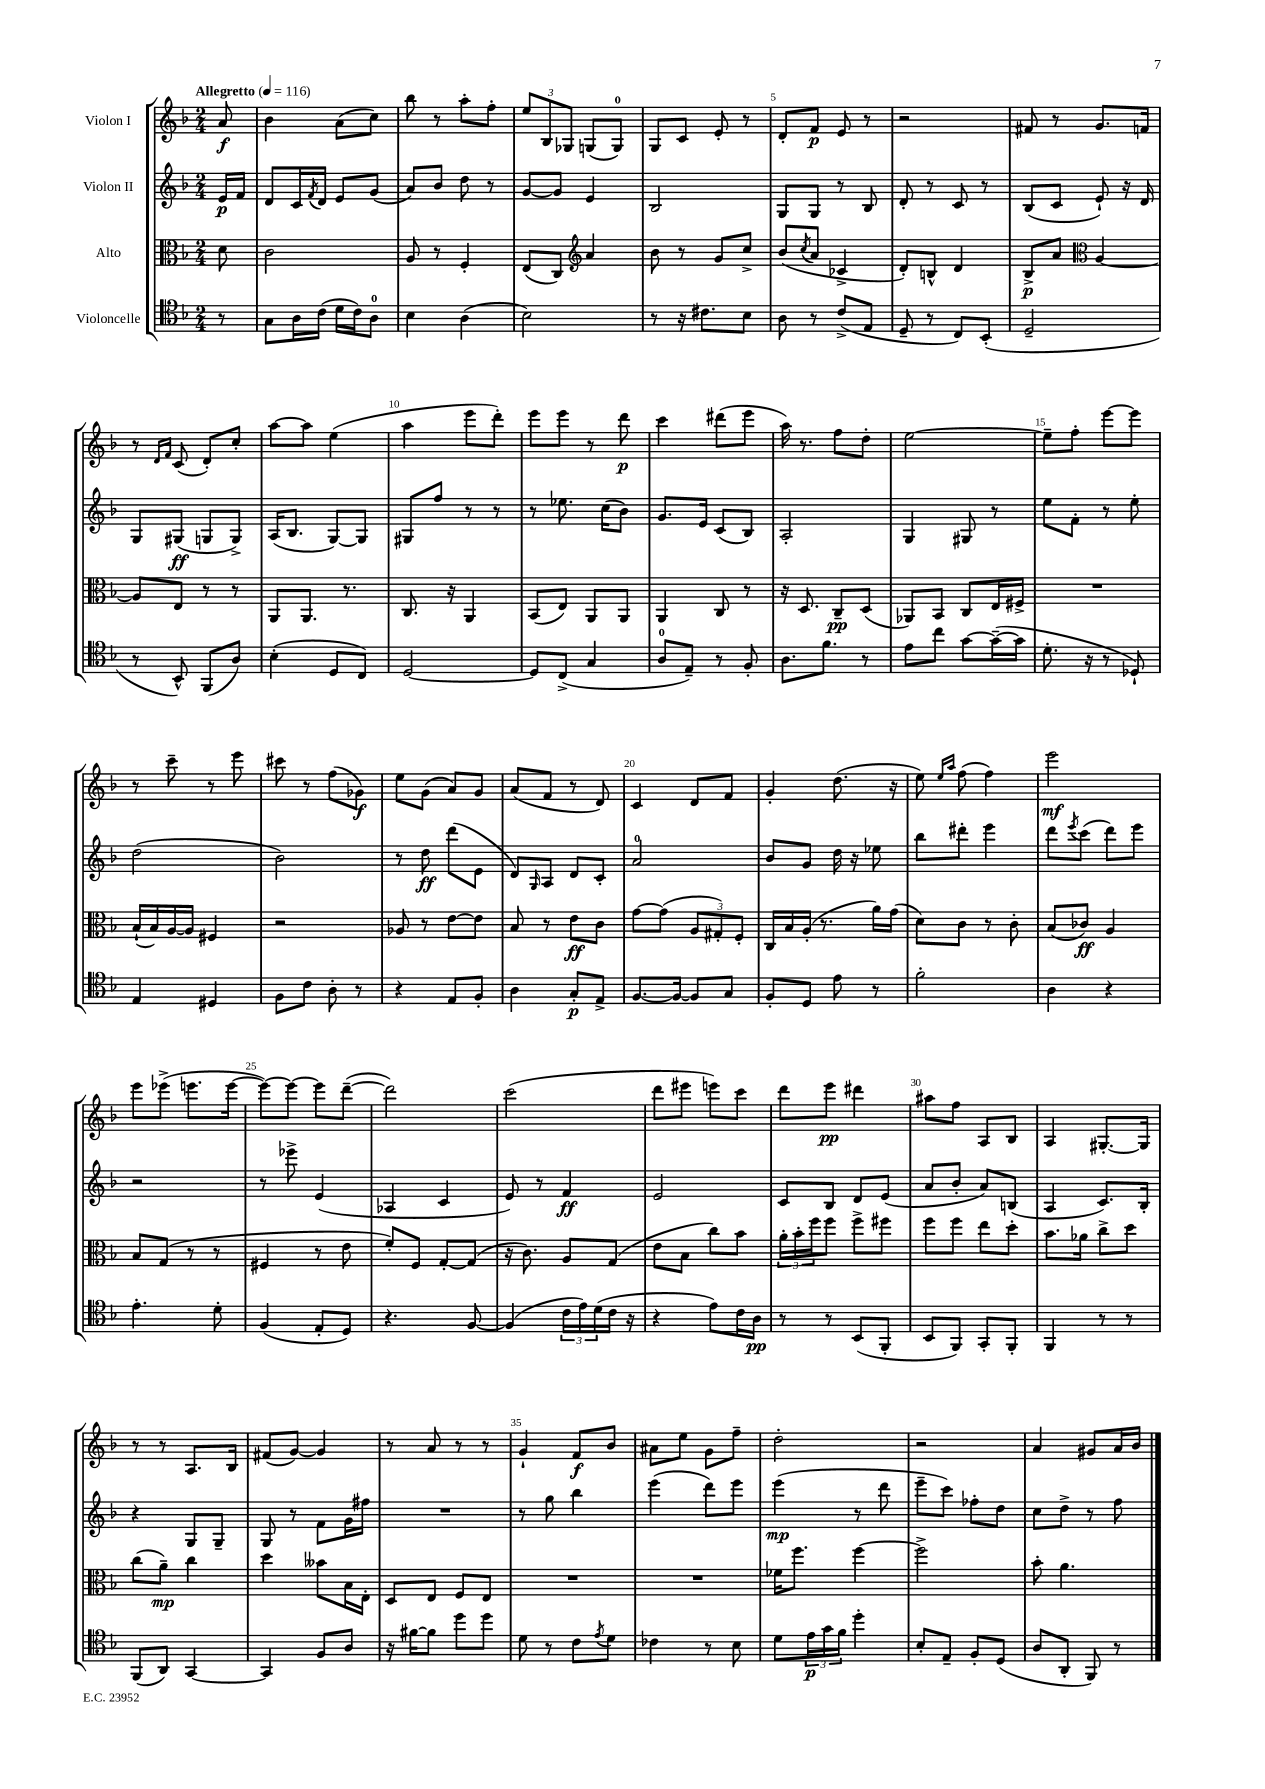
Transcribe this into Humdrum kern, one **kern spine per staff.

**kern	**kern	**kern	**kern
*staff4	*staff3	*staff2	*staff1
*clefC4	*clefC3	*clefG2	*clefG2
*k[b-]	*k[b-]	*k[b-]	*k[b-]
*M2/4	*M2/4	*M2/4	*M2/4
*MM116	*MM116	*MM116	*MM116
8r	8d	16e	8a
.	.	16f	.
=	=	=	=
8G	2c	8d	4b-
16A	.	16c	.
.	.	8qf	.
(16c	.	16d	.
16d	.	8e	(8a
16c)	.	.	.
8A	.	(8g	8cc)
=	=	=	=
4B-	8A	8a)	8bb-
.	8r	8b-	8r
(4A	4F'	8dd	8aa'
.	.	8r	8ff'
=	=	=	=
2B-)	(8E	[8g	12ee
.	.	.	12B-
.	8C)	8g]	.
.	.	.	12G-
*	*clefG2	*	*
.	4a	4e	(8G
.	.	.	8G)
=	=	=	=
8r	8b-	2B-	8G
16r	8r	.	8c
8.c#	.	.	.
.	8g	.	8e'
8B-	8cc^	.	8r
=	=	=	=
8A	(8b-	8G	8d'
.	8qcc	.	.
8r	8a	8G	8f
(8c^	4c-^	8r	8e
8E	.	8B-	8r
=	=	=	=
8D~	8d')	8d'	2r
8r	8B^^	8r	.
8C)	4d	8c	.
(8BB-'	.	8r	.
=	=	=	=
2D~	8B-^	(8B-	8f#
.	8a	8c	8r
*	*clefC3	*	*
.	[4A	8e`)	8.g
.	.	16r	.
.	.	16d	16f
=	=	=	=
8r	8A]	8G	8r
.	.	.	16qqd
.	.	.	16qqf
8BB-^^)	8E	(8G#	(8c
(8FF	8r	8G	8d')
8A)	8r	8G^)	8cc'
=	=	=	=
(4B-'	8AA	(16A	[8aa
.	.	8.B-	.
.	8.AA	.	8aa]
8D	.	[8G)	(4ee
.	8.r	.	.
8C)	.	8G]	.
=	=	=	=
[2D	8.C	8G#	4aa
.	.	8ff	.
.	16r	.	.
.	4AA	8r	8eee
.	.	8r	8ddd')
=	=	=	=
8D]	(8BB-	8r	8eee
(8C^	8E)	8.ee-	8eee
4G	8AA	.	8r
.	.	(16cc	.
.	8AA	8b-)	8ddd
=	=	=	=
8A	4AA	8.g	4ccc
8E~)	.	.	.
.	.	16e	.
8r	8C	(8c	(8ddd#
8F'	8r	8B-)	8eee
=	=	=	=
8.A	16r	2A'	16aa)
.	8.D	.	8.r
8.f	.	.	.
.	8C~	.	8ff
8r	(8D	.	8dd'
=	=	=	=
8e	8AA-)	4G	[2ee
8cc	8BB-	.	.
[8g	8C	8G#	.
(16g~_	16E	8r	.
16g]	16F#^	.	.
=	=	=	=
8.d'	2r	8ee	8ee~]
.	.	8f'	8ff'
16r	.	.	.
8r	.	8r	[8eee
8D-`)	.	8ee'	8eee]
=	=	=	=
4E	(16B-`	(2dd	8r
.	16B-)	.	.
.	[16A	.	8ccc~
.	16A]	.	.
4D#	4F#	.	8r
.	.	.	8eee
=	=	=	=
8F	2r	2b-)	8ccc#
8c	.	.	8r
8A'	.	.	(8ff
8r	.	.	8g-)
=	=	=	=
4r	8A-	8r	8ee
.	8r	8dd	(8g
8E	[8e	(8ddd	8a)
8F'	8e]	8e	8g
=	=	=	=
4A	8B-	8d)	(8a
.	.	16qqG	.
.	8r	8A	8f
8G'	8e	8d	8r
8E^	8c	8c'	8d)
=	=	=	=
[8.F	[8g	2a	4c
.	(8g]	.	.
16F_	.	.	.
8F]	12A	.	8d
.	12G#')	.	.
8G	.	.	8f
.	12F'	.	.
=	=	=	=
8F'	16C	8b-	4g'
.	16B-	.	.
8D	(16A'	8g	.
.	8.r	.	.
8e	.	16dd	(8.dd
.	.	16r	.
8r	16a)	8ee-	.
.	(16g	.	16r
=	=	=	=
2f'	8d)	8bb-	8ee)
.	.	.	16qqee
.	.	.	16qqaa
.	8c	8ddd#'	(8ff
.	8r	4eee	4ff)
.	8c'	.	.
=	=	=	=
4A	(8B-	8ddd	2eee
.	.	8qeee	.
.	8c-)	(8ccc	.
4r	4A	8ddd)	.
.	.	8eee	.
=	=	=	=
4.e'	8B-	2r	8eee
.	(8G	.	(8eee-^
.	8r	.	8.eee
8d'	8r	.	.
.	.	.	[16eee
=	=	=	=
(4F	4F#	8r	8eee_)
.	.	8eee-^	8eee_
8E'	8r	(4e	8eee]
8D)	8e	.	([8ddd~
=	=	=	=
4.r	8f')	4A-	2ddd])
.	8F	.	.
.	[8G'	4c	.
[8F	(8G]	.	.
=	=	=	=
(4F]	16r	8e)	(2ccc
.	8.c)	.	.
.	.	8r	.
24c	8A	4f	.
24e)	.	.	.
(24d	.	.	.
16c	(8G	.	.
16r	.	.	.
=	=	=	=
4r	8e	2e	8ddd
.	8B-	.	8eee#
8e)	8cc)	.	8eee)
16c	8b-	.	8ccc
16A	.	.	.
=	=	=	=
8r	24a'	8c	8ddd
.	24b-'	.	.
.	24ff	.	.
8r	8ff	8B-	8eee
(8BB-	8ff^	8d	4ddd#
8FF'	8ff#	(8e	.
=	=	=	=
8BB-	8ff	8a	8aa#
8FF)	8ff	8b-'	8ff
8GG'	8ee	8a)	8A
8FF'	8dd'	(8B	8B-
=	=	=	=
4FF	8.b-	4A	4A
.	16a-	.	.
8r	8cc^	8.c)	[8.G#'
8r	8dd	.	.
.	.	16B-'	16G#]
=	=	=	=
(8FF	(8cc	4r	8r
8AA)	8a~)	.	8r
[4GG	4cc	8G	8.A
.	.	8G~	.
.	.	.	16B-
=	=	=	=
4GG]	4dd	8G	(8f#
.	.	8r	[8g)
8F	8b--	8f	4g]
8A	16B-	16g	.
.	16E'	16ff#	.
=	=	=	=
16r	8D	2r	8r
[16f#	.	.	.
8f#]	8E	.	8a
8dd	8F	.	8r
8dd	8E	.	8r
=	=	=	=
8d	2r	8r	4g`
8r	.	8gg	.
8c	.	4bb-	8f
8qe	.	.	.
8d	.	.	8b-
=	=	=	=
4c-	2r	(4eee	8a#
.	.	.	8ee
8r	.	8ddd)	8g
8B-	.	8eee	8ff~
=	=	=	=
8d	16f-	(4eee	2dd'
.	8.ff	.	.
24e	.	.	.
24g	.	.	.
24f	.	.	.
4dd'	[4ff	8r	.
.	.	8ddd	.
=	=	=	=
8B-'	2ff^]	8eee~	2r
8E~	.	8ccc)	.
8F'	.	8ff-'	.
(8D	.	8dd	.
=	=	=	=
8A	8b-'	8cc	4a
8AA'	4.a	8dd^	.
8FF)	.	8r	8g#
8r	.	8ff	16a
.	.	.	16b-
==	==	==	==
*-	*-	*-	*-
